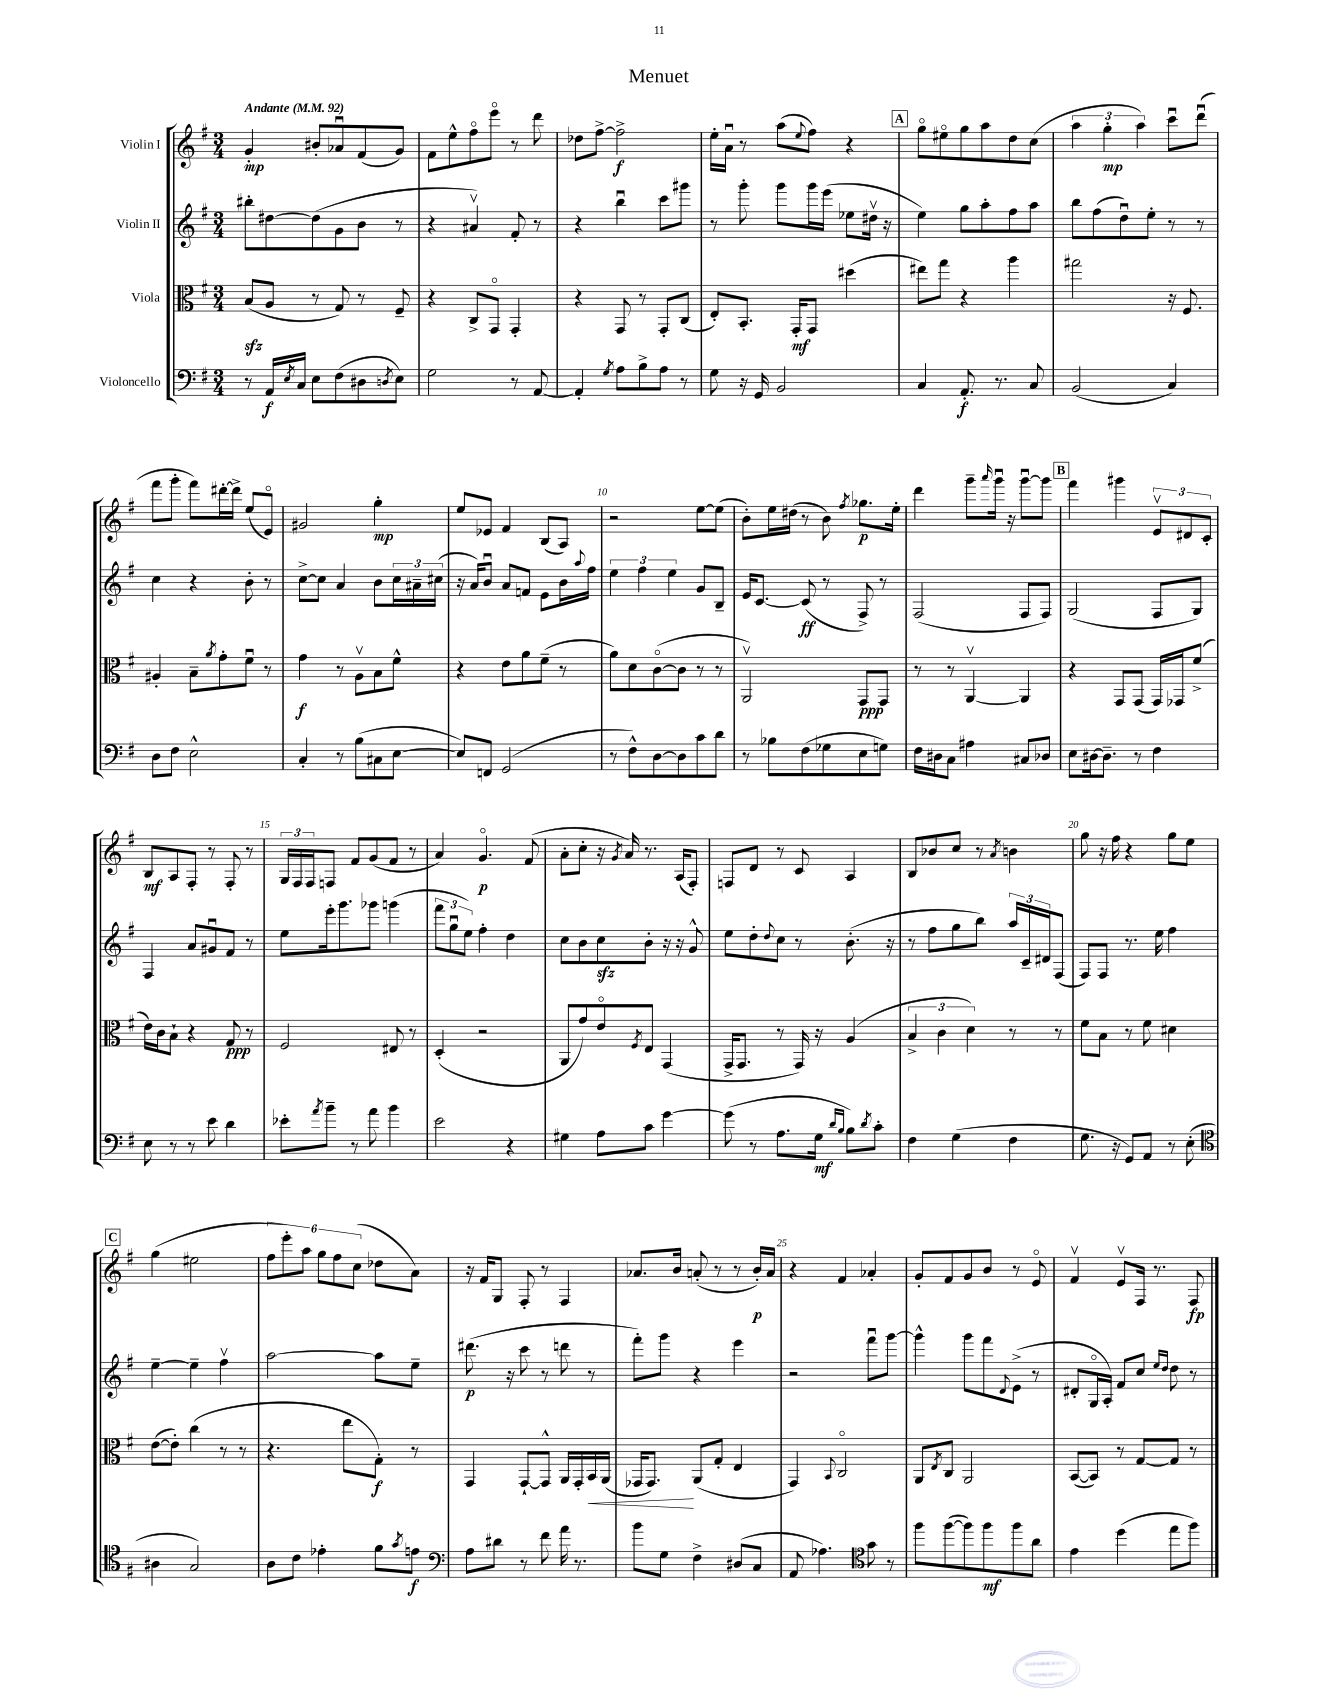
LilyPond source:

\header { title = "Menuet" }
<<
\new StaffGroup <<
\new Staff = "s0" \with { instrumentName = "Violin I" } {
    \clef treble \key g \major \numericTimeSignature \time 3/4 \tempo "Andante" 4 = 92
    g'4-.\mp bis'8-. aes'8\downbow fis'8( g'8) |
    fis'8 e''8-^ fis''8\flageolet e'''8\flageolet r8 d'''8 |
    des''8 fis''8~-> fis''2->\f |
    e''16-. a'16\downbow r8 a''8( \appoggiatura { e''8 } fis''8) r4 |
    \mark \markup { \box "A" } g''8\flageolet eis''8\flageolet g''8 a''8 d''8 c''8( |
    \tuplet 3/2 { a''4 g''4-.\mp a''4) } c'''8\downbow d'''8\downbow( |
    fis'''8 g'''8-. fis'''8) dis'''16~-. dis'''16-> e''8( e'8\flageolet) |
    gis'2 g''4-.\mp |
    e''8 ees'8 fis'4 b8( a8) |
    r2 e''8~ e''8( |
    b'8-.) e''16 dis''16( r8 b'8) \acciaccatura { fis''8 } ges''8.\p e''16-. |
    d'''4 g'''8-- \grace { a'''16 } g'''16\downbow r16 g'''8~\downbow g'''8 |
    \mark \markup { \box "B" } fis'''4 gis'''4 \tuplet 3/2 { e'8\upbow dis'8 c'8-. } |
    b8\mf a8 fis8-. r8 fis8-. r8 |
    \tuplet 3/2 { g16 fis16 fis16 } f8 fis'8 g'8( fis'8 r8 |
    a'4) g'4.\flageolet\p fis'8( |
    a'8-. c''8-. r16 \acciaccatura { g'8 } a'16) r8. a16( fis8-.) |
    f8 d'8 r8 c'8 a4 |
    b8 bes'8 c''8 r8 \acciaccatura { a'8 } b'4 |
    g''8 r16 fis''16 r4 g''8 e''8 |
    \mark \markup { \box "C" } g''4( eis''2 |
    \tuplet 6/4 { fis''8 e'''8-.) a''8 g''8 fis''8 c''8( } des''8 a'8) |
    r16 fis'16 g8 fis8-. r8 fis4 |
    aes'8. b'16 a'8-.( r8 r8 b'16-.\p) a'16 |
    r4 fis'4 aes'4-. |
    g'8-. fis'8 g'8 b'8 r8 e'8\flageolet |
    fis'4\upbow e'8\upbow fis16 r8. fis8\fp \bar "|." |
}
\new Staff = "s1" \with { instrumentName = "Violin II" } {
    \clef treble \key g \major \numericTimeSignature \time 3/4
    bis''8-. dis''8~ dis''8( g'8 b'8 r8 |
    r4 ais'4\upbow) fis'8-. r8 |
    r4 b''4\downbow c'''8 gis'''8 |
    r8 g'''8-. g'''8 g'''16 e'''16( ees''8 dis''16\upbow r16 |
    \mark \markup { \box "A" } e''4) g''8 a''8-. fis''8 a''8 |
    b''8 fis''8( d''8\downbow) e''8-. r8 r8 |
    c''4 r4 b'8-. r8 |
    c''8~-> c''8 a'4 b'8 \tuplet 3/2 { c''16 ais'16-- cis''16( } |
    r16 a'16) b'8\downbow a'8 f'8 e'8 b'16 \appoggiatura { a''8 } fis''16 |
    \tuplet 3/2 { e''4 fis''4 e''4 } g'8 b8-- |
    e'16 c'8.~ c'8\ff( r8 fis8->) r8 |
    fis2( fis8 fis8) |
    \mark \markup { \box "B" } g2( fis8 g8) |
    fis4 a'8 gis'8\downbow fis'8 r8 |
    e''8 e'''16-. g'''8. ges'''8 g'''4( |
    \tuplet 3/2 { fis'''8 g''8\downbow e''8) } fis''4-. d''4 |
    c''8 b'8 c''8\sfz b'8-. r16 r16 g'8-^ |
    e''8 d''8-. \appoggiatura { d''8 } c''8 r8 b'8.-.( r16 |
    r8 fis''8 g''8 b''8) \tuplet 3/2 { a''16 c'16-- dis'16 } fis8( |
    fis8) fis8 r8. e''16 fis''4 |
    \mark \markup { \box "C" } e''4~-- e''4-- fis''4\upbow |
    a''2~ a''8 e''8-- |
    dis'''8.\p( r16 c'''8 r8 d'''8 r8 |
    fis'''8-.) g'''8 r4 e'''4 |
    r2 fis'''8\downbow g'''8~ |
    g'''4-^ g'''8 fis'''8 \appoggiatura { d'8 } e'8->( r8 |
    dis'8-. g16\flageolet a16-.) fis'8 c''8 \grace { e''16 d''16 } d''8 r8 \bar "|." |
}
\new Staff = "s2" \with { instrumentName = "Viola" } {
    \clef alto \key g \major \numericTimeSignature \time 3/4
    b8\sfz( a8 r8 g8) r8 fis8-- |
    r4 c8-> g,8\flageolet g,4-. |
    r4 g,8 r8 g,8-. c8( |
    e8-.) b,8.-. g,16-.\mf g,8 dis''4( |
    \mark \markup { \box "A" } eis''8) g''8 r4 a''4 |
    gis''2 r16 fis8. |
    ais4-. b8-- \acciaccatura { a'8 } g'8-. fis'8\downbow r8 |
    g'4\f r8 a8\upbow b8 fis'8-^ |
    r4 e'8 a'8 fis'8--( r8 |
    a'8) d'8 c'8~\flageolet( c'8 r8 r8 |
    a,2\upbow) g,8\ppp g,8 |
    r8 r8 a,4~\upbow a,4 |
    \mark \markup { \box "B" } r4 g,8 g,8( g,16) ges,16 fis'8->( |
    e'16) c'16 b8-! r4 g8\ppp r8 |
    fis2 eis8 r8 |
    d4-.( r2 |
    a,8 g'8) e'8\flageolet \acciaccatura { fis8 } e8 g,4( |
    g,16-> g,8. r8 g,16) r16 a4( |
    \tuplet 3/2 { b4-> c'4 d'4) } r8 r8 |
    fis'8 b8 r8 fis'8 dis'4 |
    \mark \markup { \box "C" } e'8~( e'8-.) c''4( r8 r8 |
    r4. e''8 g8-.\f) r8 |
    g,4 g,8~-! g,8-^ a,16 g,16-. b,16\< a,16( |
    ges,16 ges,8.\!) a,8( g8-. e4 |
    g,4) \appoggiatura { b,8 } c2\flageolet |
    a,8 \acciaccatura { e8 } c8 a,2 |
    b,8~( b,8) r8 g8~ g8 r8 \bar "|." |
}
\new Staff = "s3" \with { instrumentName = "Violoncello" } {
    \clef bass \key g \major \numericTimeSignature \time 3/4
    r8 a,16\f \acciaccatura { e8 } c16 e8 fis8( dis8 \acciaccatura { d8 } e8) |
    g2 r8 a,8~ |
    a,4-. \acciaccatura { g8 } a8 b8-> a8 r8 |
    g8 r16 g,16 b,2 |
    \mark \markup { \box "A" } c4 a,8.-.\f r8. c8 |
    b,2( c4) |
    d8 fis8 e2-^ |
    c4-. r8 b8( cis8 e8~ |
    e8) f,8 g,2( |
    r8 fis8-^) d8~ d8 c'8 d'8 |
    r8 bes8 fis8( ges8 e8 g8) |
    fis16 dis16 c8 ais4 cis8 des8 |
    \mark \markup { \box "B" } e8 dis16~ dis8.-- r8 fis4 |
    e8 r8 r8 e'8 d'4 |
    ees'8-. \acciaccatura { a'8 } b'8-- r8 a'8 b'4 |
    e'2 r4 |
    gis4 a8 c'8 g'4~ |
    g'8( r8 a8. g16\mf \grace { d'16 b16 } b8) \acciaccatura { d'8 } c'8-. |
    fis4 g4( fis4 |
    g8. r16 g,8) a,8 r8 e8-.( |
    \mark \markup { \box "C" } \clef tenor ais4 g2) |
    a8 c'8 ees'4-. fis'8 \acciaccatura { g'8 } e'8\f |
    \clef bass a8 dis'8 r8 fis'8 a'16 r8. |
    b'8 g8 fis4-> dis8( c8 |
    a,8 aes4.) \clef tenor g'8 r8 |
    fis''8 fis''8~( fis''8) fis''8\mf fis''8 a'8 |
    e'4 d''4( e''8 fis''8) \bar "|." |
}
>>
>>
\layout { \context { \Score \override BarNumber.break-visibility = ##(#f #t #t) barNumberVisibility = #(every-nth-bar-number-visible 5) } }
